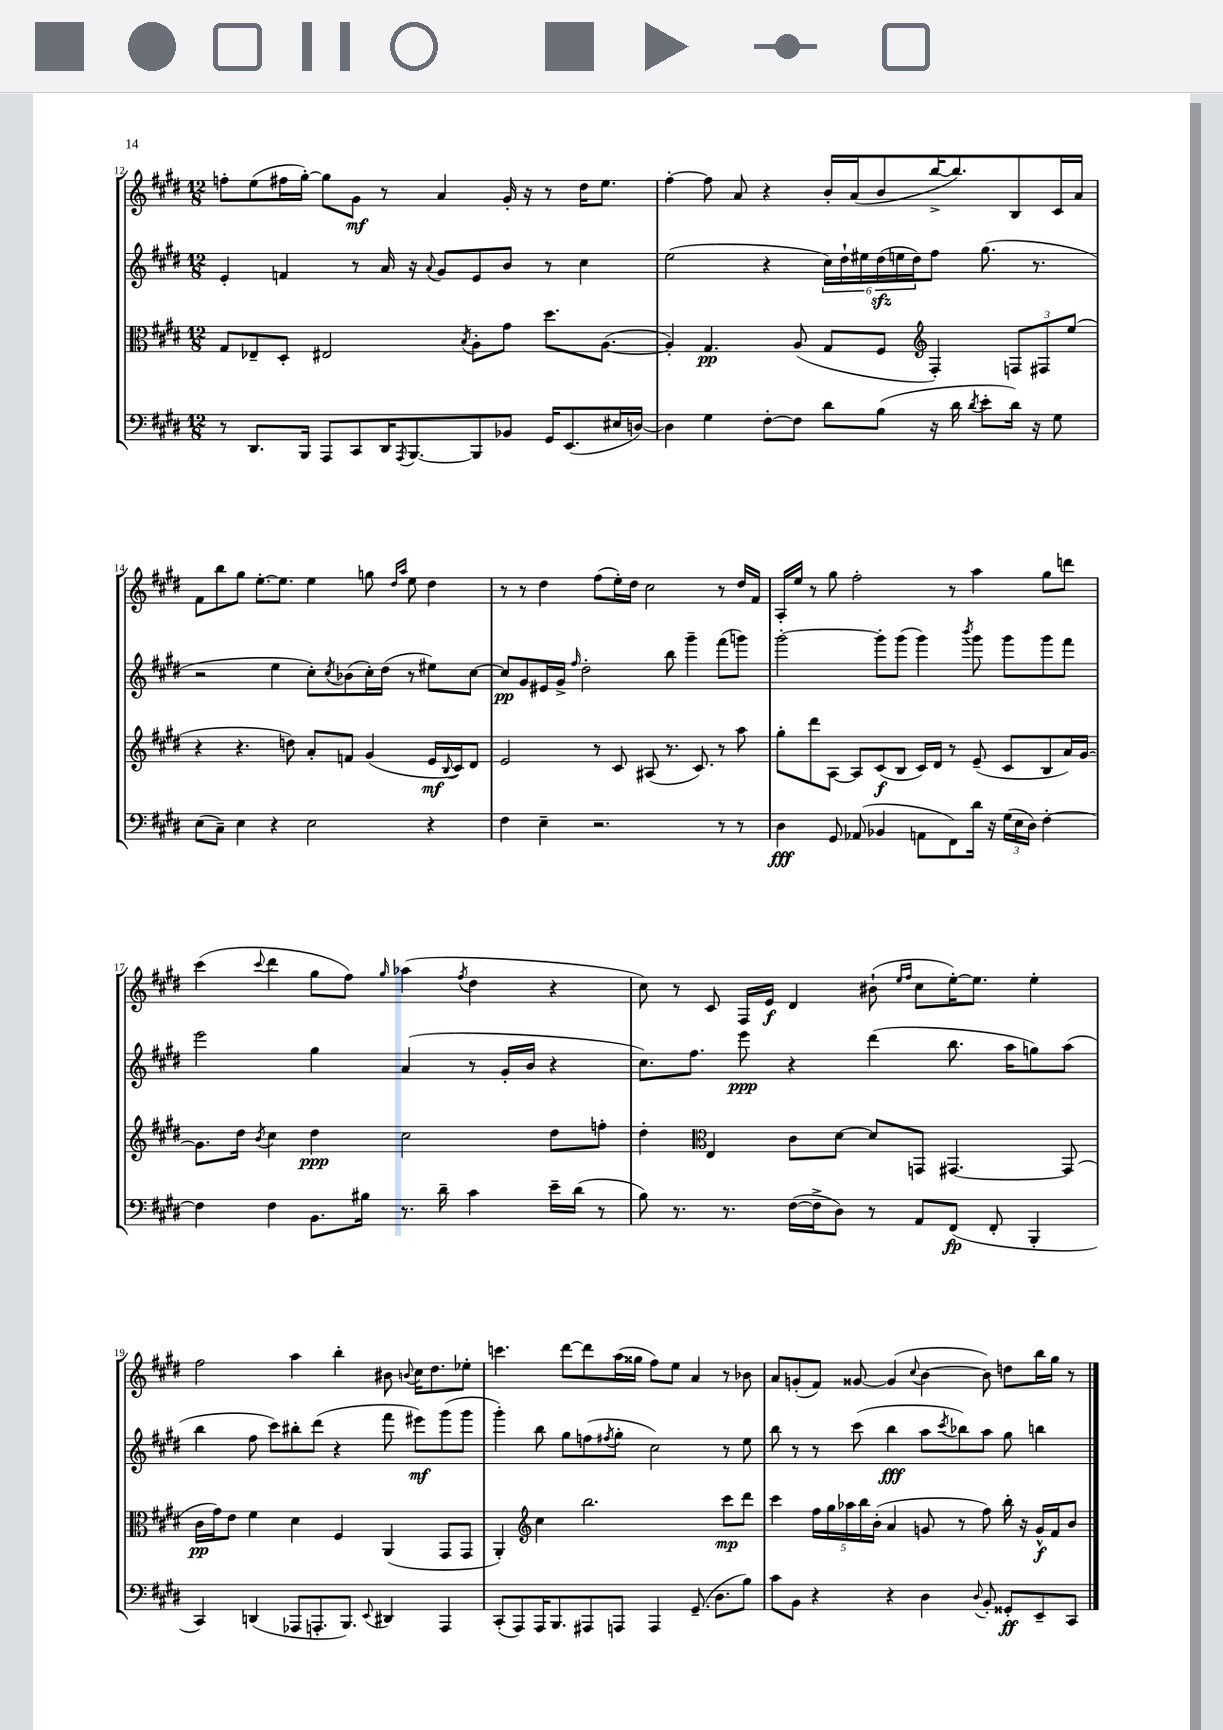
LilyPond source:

<<
\new StaffGroup <<
\new Staff = "s0" {
    \clef treble \key e \major \numericTimeSignature \time 12/8
    f''8-. e''8( fis''16 gis''16~-.) gis''8 gis'8\mf r8 a'4 gis'16-. r16 r8 dis''16 e''8. |
    fis''4~-. fis''8 a'8 r4 b'16-. a'16( b'8 b''16~-> b''8.) b8 cis'16 a'16 |
    fis'8 b''8 gis''8 e''8.~-. e''8. e''4 g''8 \grace { dis''16 a''16 } e''8 dis''4 |
    r8 r8 dis''4 fis''8( e''16-.) dis''16 cis''2 r8 dis''16 fis'16 |
    a16-. e''16 r8 gis''8 fis''2-. r8 a''4 gis''8 d'''8 |
    cis'''4( \appoggiatura { cis'''8 } dis'''4 gis''8 fis''8) \grace { gis''16 } aes''4( \acciaccatura { fis''8 } dis''4 r4 |
    cis''8) r8 cis'8 fis16 e'16\f dis'4 bis'8-!( \grace { e''16 fis''16 } cis''8 e''16~-.) e''8. e''4-. |
    fis''2 a''4 b''4-. bis'8 \appoggiatura { b'8 } cis''16 dis''8. ees''8-. |
    c'''4. dis'''8~ dis'''8 a''16( gisis''16 fis''8) e''8 a'4 r8 bes'8 |
    a'8 g'8-.( fis'8) gisis'8~ gisis'4( \appoggiatura { cis''8 } b'4~ b'8) d''8 b''16 gis''16 r8 \bar "|." |
}
\new Staff = "s1" {
    \clef treble \key e \major \numericTimeSignature \time 12/8
    e'4-. f'4 r8 a'16 r16 \appoggiatura { a'8 } gis'8 e'8 b'8 r8 cis''4 |
    e''2( r4 \tuplet 6/4 { cis''16) dis''16-! eis''16 dis''16\sfz( e''16 dis''16) } fis''8 gis''8.( r8. |
    r2 e''4 cis''8-.) \acciaccatura { cis''8 } bes'8( cis''16-.) dis''16( r8 eis''8) cis''8~ |
    cis''8\pp gis'8 eis'16 gis'16-> \grace { fis''16 } dis''2-. b''8 gis'''4-- fis'''8( g'''8) |
    gis'''2~-. gis'''8-. gis'''8( gis'''4) \acciaccatura { b'''8 } gis'''8 gis'''8 gis'''8 fis'''8 |
    e'''2 gis''4 a'4( r8 gis'16-. b'16 r4 |
    cis''8.) fis''8. e'''8\ppp r4 dis'''4( b''8. a''16 g''8) a''8( |
    b''4 fis''8 cis'''8) bis''8-. dis'''8( r4 fis'''8 eis'''8\mf) gis'''8( gis'''8 |
    gis'''4-.) b''8 gis''8 f''8( \acciaccatura { fis''8 } gis''8-. cis''2) r8 e''8 |
    b''8 r8 r8 cis'''8( b''4\fff a''8 \acciaccatura { cis'''8 } bes''8) a''8 gis''8 b''4 \bar "|." |
}
\new Staff = "s2" {
    \clef alto \key e \major \numericTimeSignature \time 12/8
    gis8 ees8-- dis8-. eis2 \acciaccatura { b8 } a8-. gis'8 dis''8. a8.~( |
    a4-.) gis4.\pp a8( gis8 fis8 \clef treble fis4-.) \tuplet 3/2 { f8 fis8 e''8( } |
    r4 r4. d''8) a'8-. f'8 gis'4( e'16\mf \appoggiatura { b8 } cis'16) dis'8 |
    e'2 r8 cis'8 ais8( r8. cis'8.) r8 a''8 |
    gis''8-. dis'''8 a8~ a8 cis'8\f( b8 cis'16) dis'16 r8 e'8--( cis'8 b8 a'16) gis'16~ |
    gis'8. dis''16 \acciaccatura { b'8 } cis''4 dis''4\ppp cis''2 dis''8 f''8-. |
    dis''4-. \clef alto e4 cis'8 dis'8~ dis'8 g,8 gis,4.~ gis,8( |
    cis'16\pp gis'16) e'8 fis'4 dis'4 fis4 a,4( gis,8 gis,8 |
    a,4-.) \clef treble cis''4 b''2. cis'''8\mp dis'''8 |
    cis'''4 \tuplet 5/4 { fis''16 gis''16 aes''16 b''16 b'16-.( } a'4 g'8 r8 fis''8) b''16-. r16 g'16-^\f fis'16 b'8 \bar "|." |
}
\new Staff = "s3" {
    \clef bass \key e \major \numericTimeSignature \time 12/8
    r8 dis,8. b,,16 a,,8 cis,8 dis,16 \acciaccatura { a,,8 } b,,8.~ b,,8 bes,8 gis,16 e,8.( eis16 d16~) |
    d4 gis4 fis8~-. fis8 dis'8 b8( r16 dis'16 \acciaccatura { dis'8 } e'8-. dis'16) r16 gis8 |
    e8( cis8--) e4 r4 e2 r4 |
    fis4 e4-- r2. r8 r8 |
    dis4\fff gis,8 aes,8( bes,4 a,8 fis,8) dis'16 r16 \tuplet 3/2 { gis16( e16 dis16) } fis4~-. |
    fis4 fis4 b,8. bis16 r8. dis'16-- cis'4 e'16-- dis'16( r8 |
    b8) r8. r8. fis16~( fis16-> dis8) r8 a,8 fis,8\fp( fis,8-. b,,4-. |
    cis,4) d,4( aes,,8 a,,8.-. b,,8.) \appoggiatura { e,8 } dis,4 a,,4 |
    cis,8-.( a,,8) a,,16 b,,8. ais,,8 a,,8 a,,4 gis,8.--( dis8. b8) |
    cis'8 b,8 r4 r4 dis4 \appoggiatura { dis8 } b,8-. gisis,8-.\ff e,8-- cis,8 \bar "|." |
}
>>
>>
\layout { \context { \Score currentBarNumber = #12 } }
